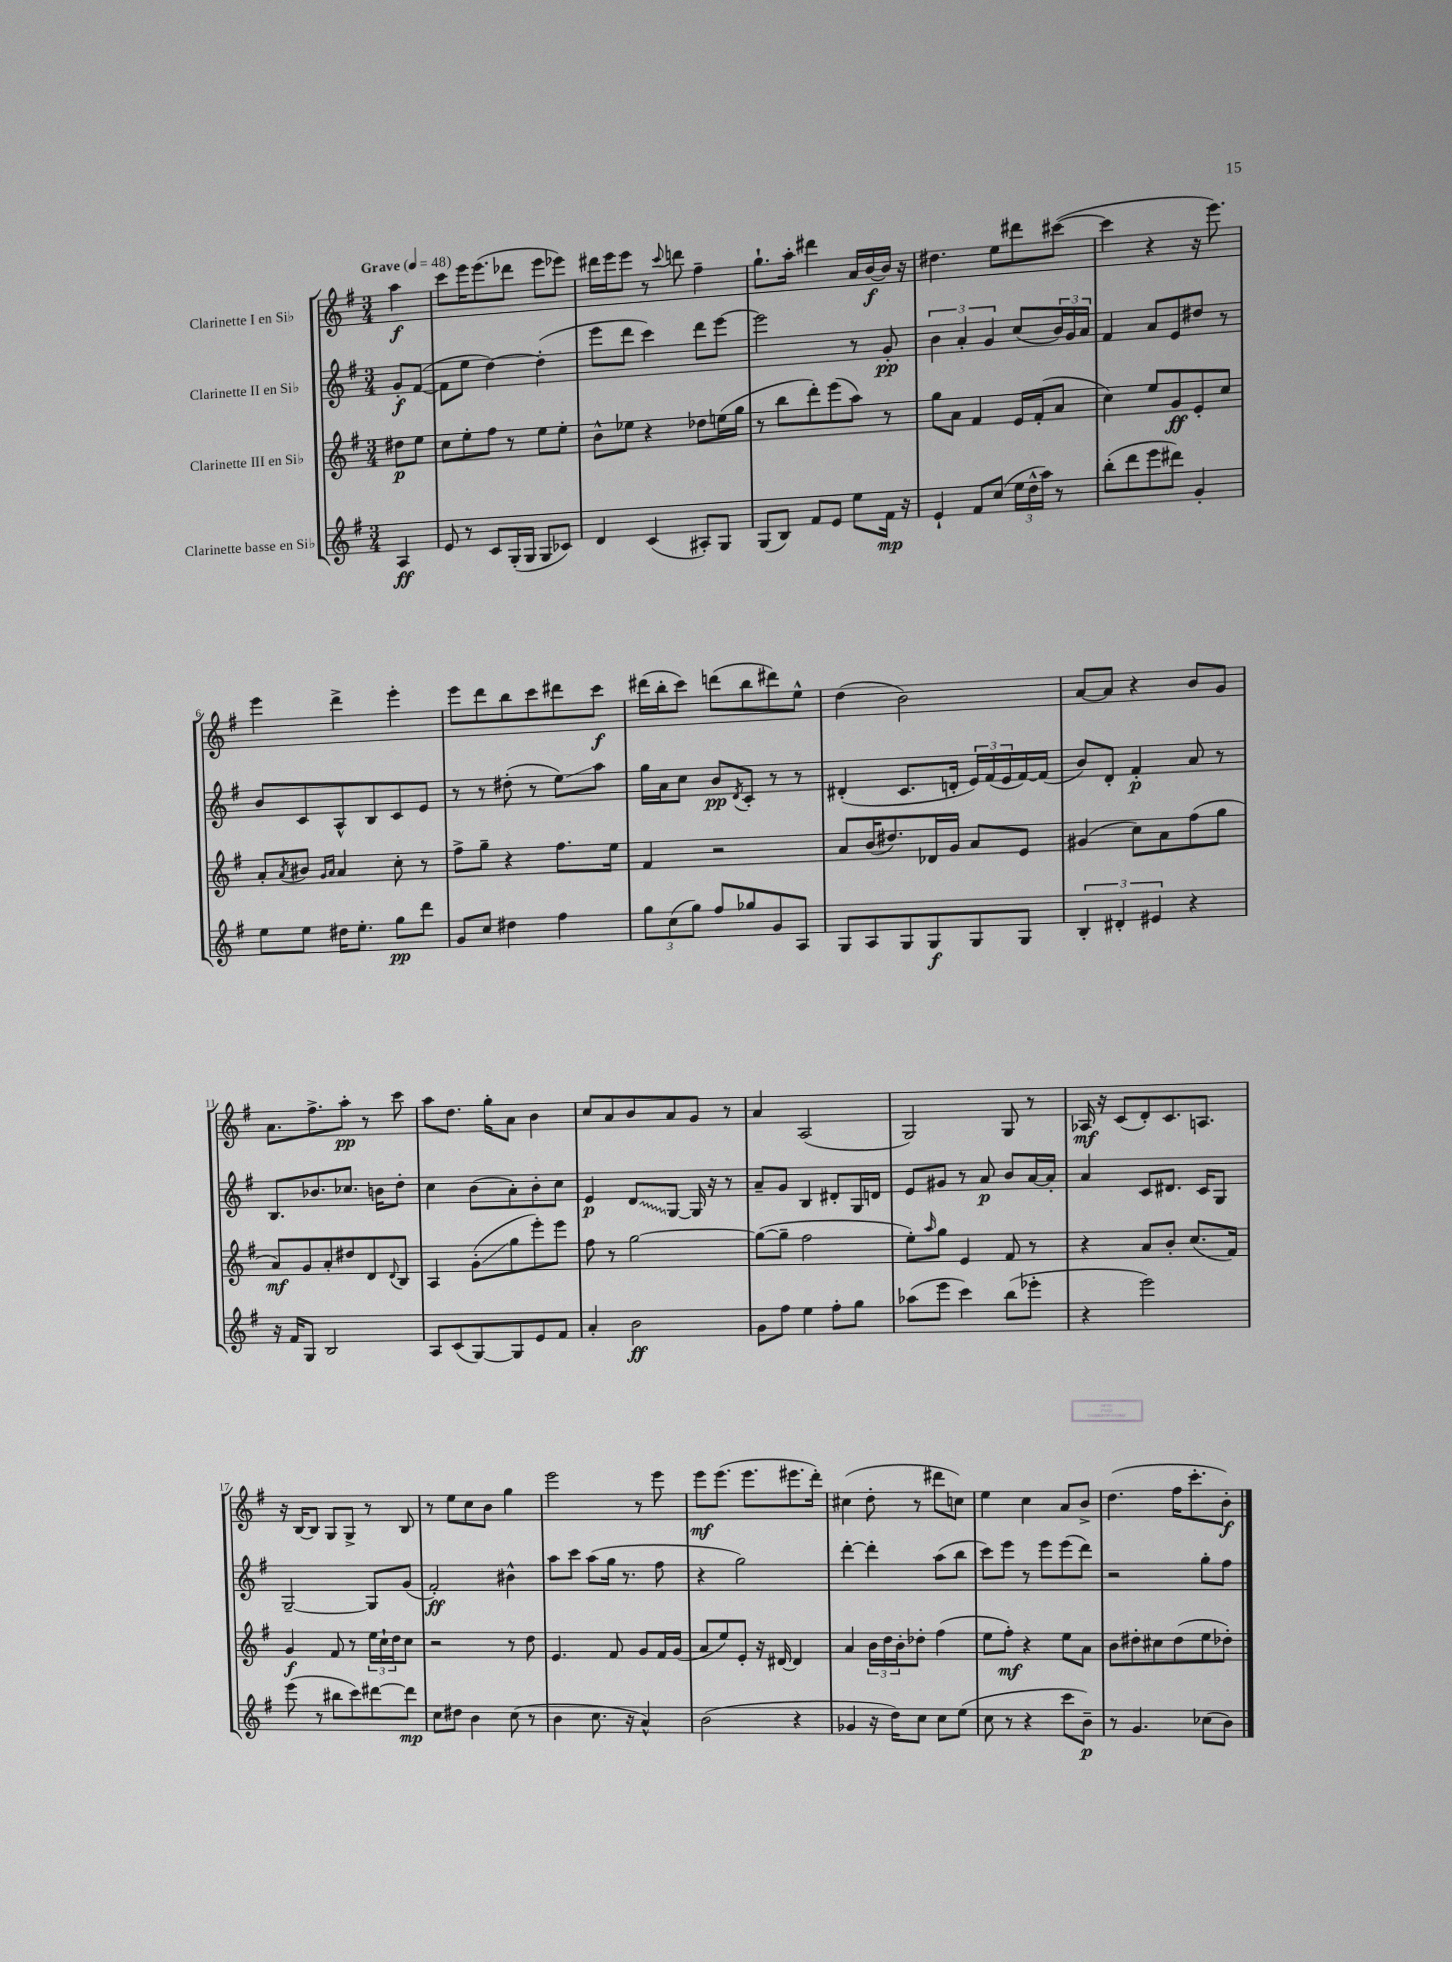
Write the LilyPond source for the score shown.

<<
\new StaffGroup <<
\new Staff = "s0" \with { instrumentName = "Clarinette I en Sib" } {
    \clef treble \key g \major \numericTimeSignature \time 3/4 \partial 4 \tempo "Grave" 4 = 48
    a''4\f |
    c'''8 e'''16 e'''8.( des'''8 e'''8 ees'''8) |
    dis'''16 e'''16 e'''8 r8 \appoggiatura { c'''8 } d'''8 fis''4-- |
    g''8.-! a''16-. dis'''4 a'16 b'16~\f b'16 r16 |
    dis''4. e''8 dis'''8 cis'''8~( |
    cis'''4 r4 r16 e'''8.) |
    e'''4 d'''4-> e'''4-. |
    e'''8 d'''8 b''8 c'''8 dis'''8 c'''8\f |
    dis'''16( b''16-. c'''8) d'''8( b''8 dis'''8) e''8-^ |
    d''4( b'2) |
    a'8~ a'8 r4 b'8 g'8 |
    a'8. fis''8.-> a''8-.\pp r8 c'''8 |
    a''8 d''8. g''16-. a'8 b'4 |
    c''8 a'8 b'8 a'8 g'8 r8 |
    a'4 a2( |
    g2) g8 r8 |
    aes16\mf r16 c'8( d'8-.) c'8. a8. |
    r16 b16~ b8 g8 g8-> r8 b8 |
    r8 e''8 c''8 b'8 g''4 |
    e'''2 r8 e'''8 |
    e'''8\mf e'''8.( e'''8. eis'''8. d'''16-.) |
    cis''4( d''8-. r8 dis'''8 c''8) |
    e''4 c''4 a'8 b'8-> |
    d''4.( fis''16 c'''8.-. b'8-.\f) \bar "|." |
}
\new Staff = "s1" \with { instrumentName = "Clarinette II en Sib" } {
    \clef treble \key g \major \numericTimeSignature \time 3/4 \partial 4
    g'8-.\f fis'8~( |
    fis'8 e''8 d''4~) d''4-.( |
    e'''8 d'''8 c'''4) d'''8 e'''8~ |
    e'''2 r8 g'8-.\pp |
    \tuplet 3/2 { b'4 a'4-. g'4 } c''8( \tuplet 3/2 { b'16) g'16 a'16 } |
    fis'4 a'8 e'8 dis''8 r8 |
    b'8 c'8 a8-^ b8 c'8 e'8 |
    r8 r8 dis''8-.( r8 e''8\glissando) a''8 |
    g''16 a'16 c''8 b'8\pp \acciaccatura { d'8 } c'8-. r8 r8 |
    dis'4-.( c'8. d'16-. \tuplet 3/2 { e'16) fis'16( e'16 } fis'16~) fis'16( |
    b'8) d'8-. fis'4-.\p a'8 r8 |
    b8. bes'8. ces''8. b'16 d''8-. |
    c''4 b'8( a'8-.) b'8-. c''8 |
    e'4\p \once \override Glissando.style = #'zigzag d'8\glissando g8~ g16 r16 r8 |
    a'8-- g'8 b4 dis'8-. g16 d'16 |
    e'8 gis'8 r8 a'8\p b'8 a'16~ a'16-. |
    a'4 c'8 dis'8. c'16 g8 |
    g2~-- g8 g'8( |
    fis'2-.\ff) bis'4-^ |
    a''8 c'''8 a''8( g''16 r8. fis''8 |
    r4 g''2) |
    d'''4~-. d'''4-. a''8( b''8 |
    c'''8) e'''8 r8 e'''8 e'''8( d'''8) |
    r2 g''8-. fis''8 \bar "|." |
}
\new Staff = "s2" \with { instrumentName = "Clarinette III en Sib" } {
    \clef treble \key g \major \numericTimeSignature \time 3/4 \partial 4
    dis''8\p e''8 |
    c''8 e''8-. fis''8 r8 e''8 e''8-. |
    b'8-^ ees''8 r4 des''8 e''16( g''16 |
    r8 b''8 d'''8-.) e'''8( a''8) r8 |
    g''8 a'8 fis'4 e'16 fis'16-.( a'8 |
    c''4) e''8 g'8\ff e'8-. c''8 |
    a'8-. \acciaccatura { a'8 } bis'8 \grace { g'16 a'16 } a'4 c''8-. r8 |
    fis''8-> g''8-- r4 fis''8. e''16 |
    fis'4 r2 |
    a'8 b'16( dis''8.) des'16 g'16 a'8 e'8 |
    gis'4( c''8) a'8 fis''8( g''8 |
    a'8\mf) g'8 a'8-. dis''8 d'8 \appoggiatura { d'8 } b8 |
    a4 g'8-.\glissando( g''8 e'''8-.) e'''8 |
    fis''8 r8 g''2~ |
    g''8~( g''8-- fis''2 |
    e''8-.) \grace { a''16 } g''8 e'4 fis'8 r8 |
    r4 a'8 b'8-. c''8.( fis'16) |
    g'4\f fis'8 r8 \tuplet 3/2 { e''16 c''16-! d''16 } c''8 |
    r2 r8 d''8 |
    e'4. fis'8 g'8 fis'16 g'16( |
    a'8 e''8) e'8-. r16 dis'16~ dis'4 |
    a'4 \tuplet 3/2 { b'16 d''16 b'16-. } des''8-. fis''4( |
    e''8 fis''8-.\mf) r4 e''8 a'8 |
    b'8 dis''8-. cis''8 dis''8( e''8 des''8-.) \bar "|." |
}
\new Staff = "s3" \with { instrumentName = "Clarinette basse en Sib" } {
    \clef treble \key g \major \numericTimeSignature \time 3/4 \partial 4
    a4\ff |
    e'8 r8 c'8 g16-.( g16 g8 ces'8) |
    d'4 c'4( ais8-.) g8 |
    g8( b8) fis'8 e'8 e''8 fis'16\mp r16 |
    e'4-! fis'8 c''8( \tuplet 3/2 { e''16 d''16-^ a''16) } r8 |
    b''8-.( d'''8 e'''8 dis'''8) g'4-. |
    e''8 e''8 dis''16 e''8.-. g''8\pp d'''8 |
    g'8 c''8 dis''4 fis''4 |
    \tuplet 3/2 { g''8 c''8( g''8) } fis''8 ges''8 g'8 a8 |
    g8 a8 g8 g8\f g8 g8 |
    \tuplet 3/2 { b4-. dis'4-. eis'4 } r4 |
    r16 fis'16 g8 b2 |
    a8 c'8( g8~) g8 e'8 fis'8 |
    a'4-. b'2\ff |
    g'8 fis''8 e''4 fis''8-. g''8 |
    aes''8( e'''8 c'''4) b''8( ees'''8-. |
    r4 e'''2) |
    e'''8( r8 bis''8 c'''8) dis'''8~ dis'''8\mp |
    c''8 dis''8 b'4 c''8( r8 |
    b'4 c''8. r16 a'4-^) |
    b'2( r4 |
    ges'4 r16 d''16) c''8 c''8 e''8( |
    c''8 r8 r4 c'''8 b'8--\p) |
    r8 g'4. ces''8( b'8) \bar "|." |
}
>>
>>
